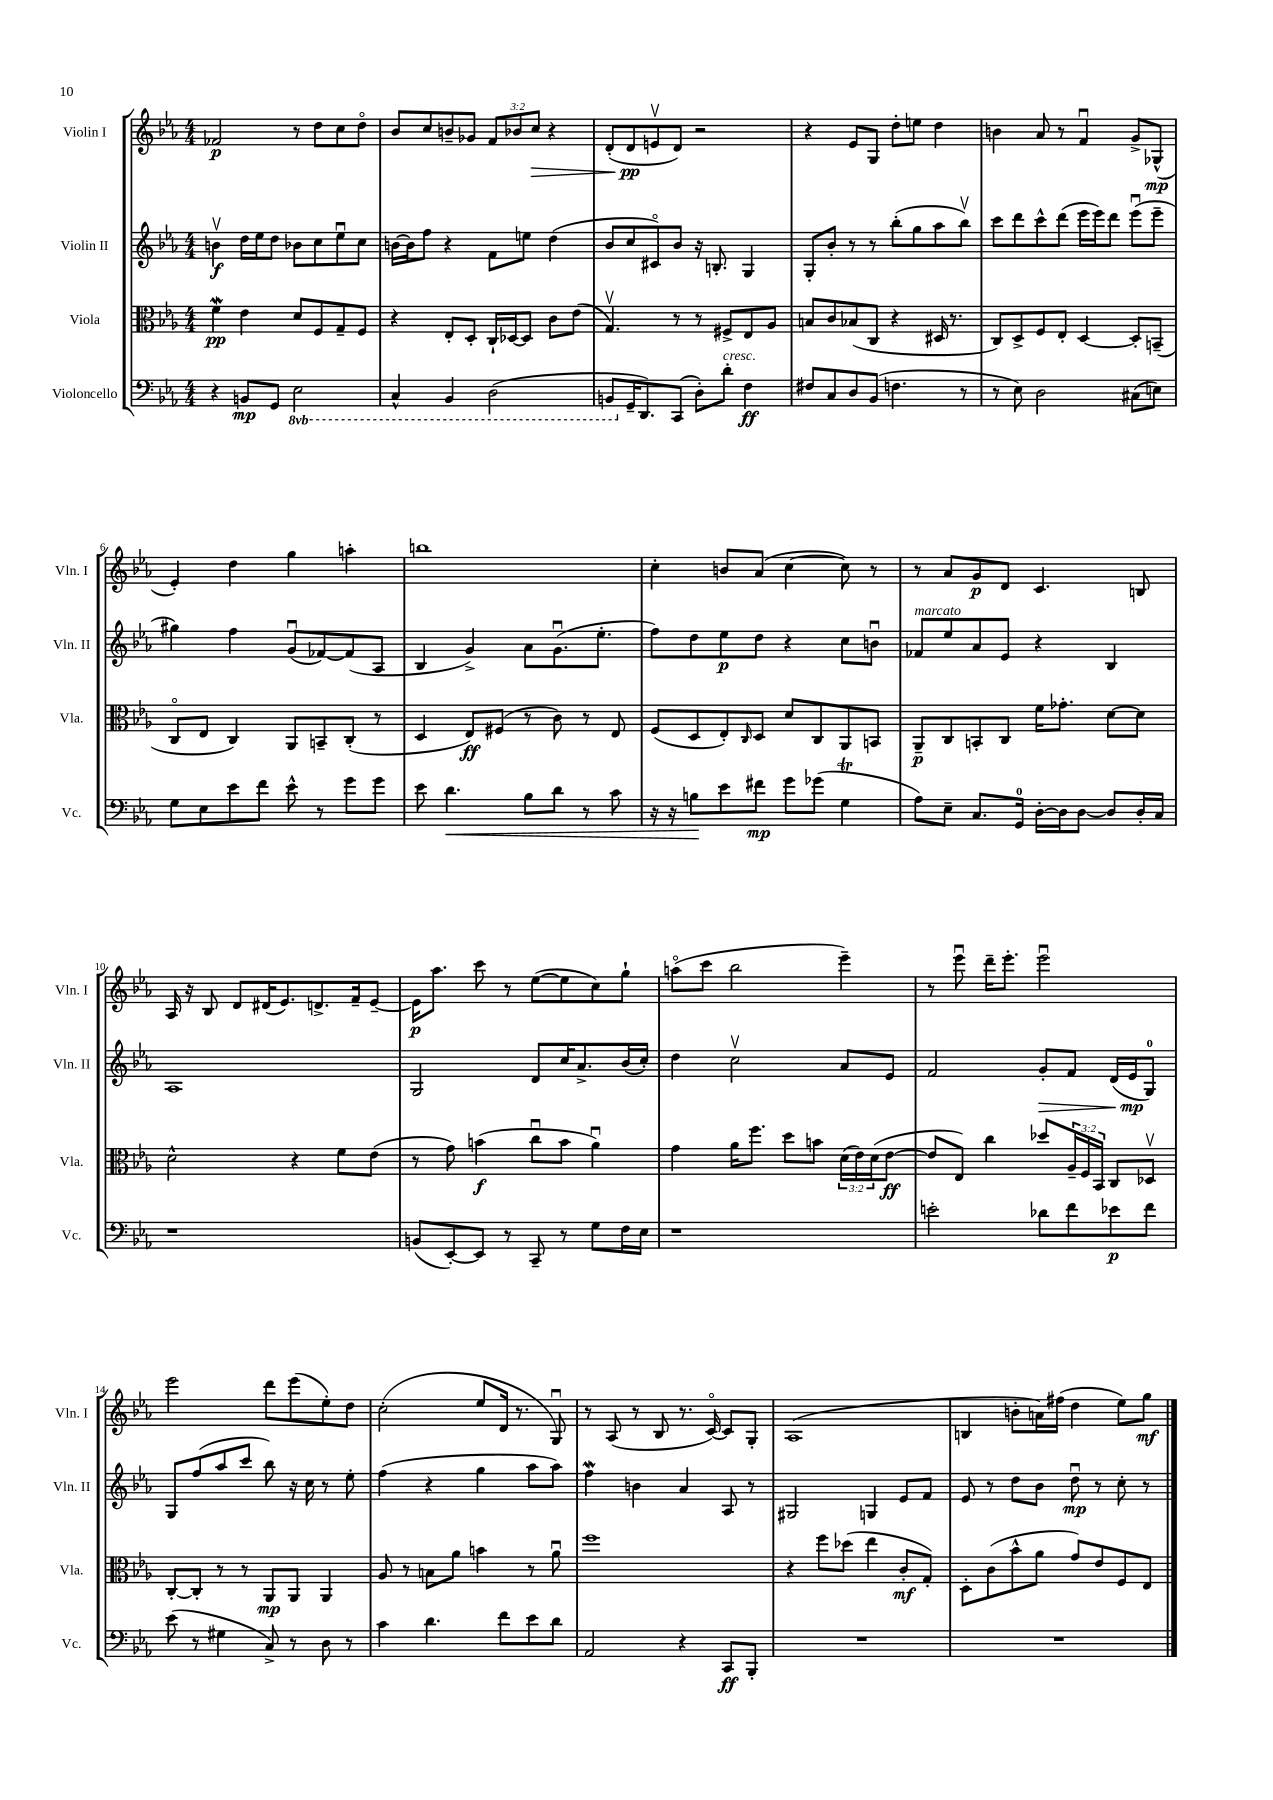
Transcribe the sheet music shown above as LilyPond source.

<<
\new StaffGroup <<
\new Staff = "s0" \with { instrumentName = "Violin I" shortInstrumentName = "Vln. I" } {
    \clef treble \key ees \major \numericTimeSignature \time 4/4 \override Staff.TupletNumber.text = #tuplet-number::calc-fraction-text
    fes'2\p r8 d''8 c''8 d''8\flageolet |
    bes'8 c''8 b'8-- ges'8 \tuplet 3/2 { f'8 bes'8 c''8\> } r4 |
    d'8-.( d'8\pp\! e'8\upbow d'8) r2 |
    r4 ees'8 g8 d''8-. e''8 d''4 |
    b'4 aes'8 r8 f'4\downbow g'8-> ges8-^\mp( |
    ees'4-.) d''4 g''4 a''4-. |
    b''1 |
    c''4-. b'8 aes'8( c''4~ c''8) r8 |
    r8 aes'8 g'8\p d'8 c'4. b8 |
    aes16 r16 bes8 d'8 dis'16( ees'8.) d'8.-> f'16-- ees'8~-- |
    ees'16\p aes''8. c'''8 r8 ees''8~( ees''8 c''8) g''8-! |
    a''8\flageolet( c'''8 bes''2 ees'''4--) |
    r8 ees'''8\downbow d'''16-- ees'''8.-. ees'''2\downbow |
    ees'''2 d'''8 ees'''8( ees''8-.) d''8 |
    c''2-.( ees''8 d'16 r8. g8\downbow) |
    r8 aes8( r8 bes8 r8. c'16~\flageolet) c'8 g8-. |
    aes1( |
    b4 b'8-. a'16) fis''16( d''4 ees''8) g''8\mf \bar "|." |
}
\new Staff = "s1" \with { instrumentName = "Violin II" shortInstrumentName = "Vln. II" } {
    \clef treble \key ees \major \numericTimeSignature \time 4/4
    b'4\upbow\f d''16 ees''16 d''8 bes'8 c''8 ees''8\downbow c''8 |
    b'16~ b'16 f''8 r4 f'8 e''8 d''4( |
    bes'8 c''8 cis'8\flageolet) bes'8 r16 b8.-. g4 |
    g8-. bes'8-. r8 r8 bes''8-.( g''8 aes''8 bes''8\upbow) |
    c'''8 d'''8 c'''8-^ d'''8( ees'''16 ees'''16) d'''8 ees'''8\downbow( ees'''8-- |
    gis''4) f''4 g'8\downbow( fes'8~) fes'8( aes8 |
    bes4 g'4->) aes'8 g'8.\downbow( ees''8.-. |
    f''8) d''8 ees''8\p d''8 r4 c''8 b'8\downbow |
    fes'8^\markup { \italic "marcato" } ees''8 aes'8 ees'8 r4 bes4 |
    aes1 |
    g2 d'8 c''16 aes'8.-> bes'16( c''16-.) |
    d''4 c''2\upbow aes'8 ees'8 |
    f'2 g'8-.\> f'8 d'16( ees'16\mp\! g8-0) |
    g8 f''8( aes''8 c'''8 bes''8) r16 c''16 r8 ees''8-. |
    f''4( r4 g''4 aes''8 aes''8) |
    f''4\mordent b'4 aes'4 aes8 r8 |
    gis2 g4 ees'8 f'8 |
    ees'8 r8 d''8 bes'8 d''8\downbow\mp r8 c''8-. r8 \bar "|." |
}
\new Staff = "s2" \with { instrumentName = "Viola" shortInstrumentName = "Vla." } {
    \clef alto \key ees \major \numericTimeSignature \time 4/4 \override Staff.TupletNumber.text = #tuplet-number::calc-fraction-text
    f'4\mordent\pp ees'4 d'8 f8 g8-- f8 |
    r4 ees8-. d8-. c16-! des16~ des8 c'8 ees'8( |
    g4.\upbow) r8 r8 fis8-> ees8 aes8 |
    b8 c'8 bes8( c8 r4 dis16 r8. |
    c8) d8-> f8 ees8-. d4~ d8-. b,8--( |
    c8\flageolet ees8 c4) aes,8 b,8-- c8-.( r8 |
    d4 ees8\ff) fis8( r8 c'8) r8 ees8 |
    f8( d8 ees8-.) \grace { c16 } d8 d'8 c8 aes,8 b,8 |
    aes,8--\p c8 b,8-. c8 f'16 ges'8.-. d'8~ d'8 |
    d'2-^ r4 f'8 ees'8( |
    r8 g'8) b'4\f( c''8\downbow b'8 aes'4\downbow) |
    g'4 aes'16 f''8. d''8 b'8 \tuplet 3/2 { d'16( ees'16) d'16( } ees'8~\ff |
    ees'8 ees8) c''4 des''8 \tuplet 3/2 { aes16-- f16 bes,16 } c8 des8\upbow |
    c8~-. c8-. r8 r8 aes,8\mp aes,8 aes,4 |
    aes8 r8 b8 aes'8 b'4 r8 aes'8\downbow |
    f''1 |
    r4 f''8 des''8( ees''4 c'8-.\mf g8-.) |
    d8-. c'8( bes'8-^ aes'8 g'8) ees'8 f8 ees8 \bar "|." |
}
\new Staff = "s3" \with { instrumentName = "Violoncello" shortInstrumentName = "Vc." } {
    \clef bass \key ees \major \numericTimeSignature \time 4/4 \set Staff.ottavationMarkups = #ottavation-simple-ordinals
    r4 b,8\mp g,8 \ottava #-1 ees,2 |
    c,4-^ bes,,4 d,2( |
    b,,8 \ottava #0 g,16-- d,8.) c,8( d8-.) d'8-.^\markup { \italic "cresc." } f4\ff |
    fis8 c8 d8 bes,8( f4. r8 |
    r8 ees8) d2 cis8( e8) |
    g8 ees8 ees'8 f'8 ees'8-^ r8 g'8 g'8 |
    ees'8 d'4.\< bes8 d'8 r8 c'8 |
    r16 r16 b8\! ees'8 fis'8\mp g'8 ges'8( g4\trill |
    aes8) ees8-- c8. g,16-0 d16~-. d16 d8~ d8 d16-. c16 |
    r1 |
    b,8( ees,8~-.) ees,8 r8 c,8-- r8 g8 f16 ees16 |
    r1 |
    e'2-. des'8 f'8 ees'8\p f'8 |
    ees'8( r8 gis4 c8->) r8 d8 r8 |
    c'4 d'4. f'8 ees'8 d'8 |
    aes,2 r4 c,8\ff bes,,8-. |
    R1 |
    R1 \bar "|." |
}
>>
>>
